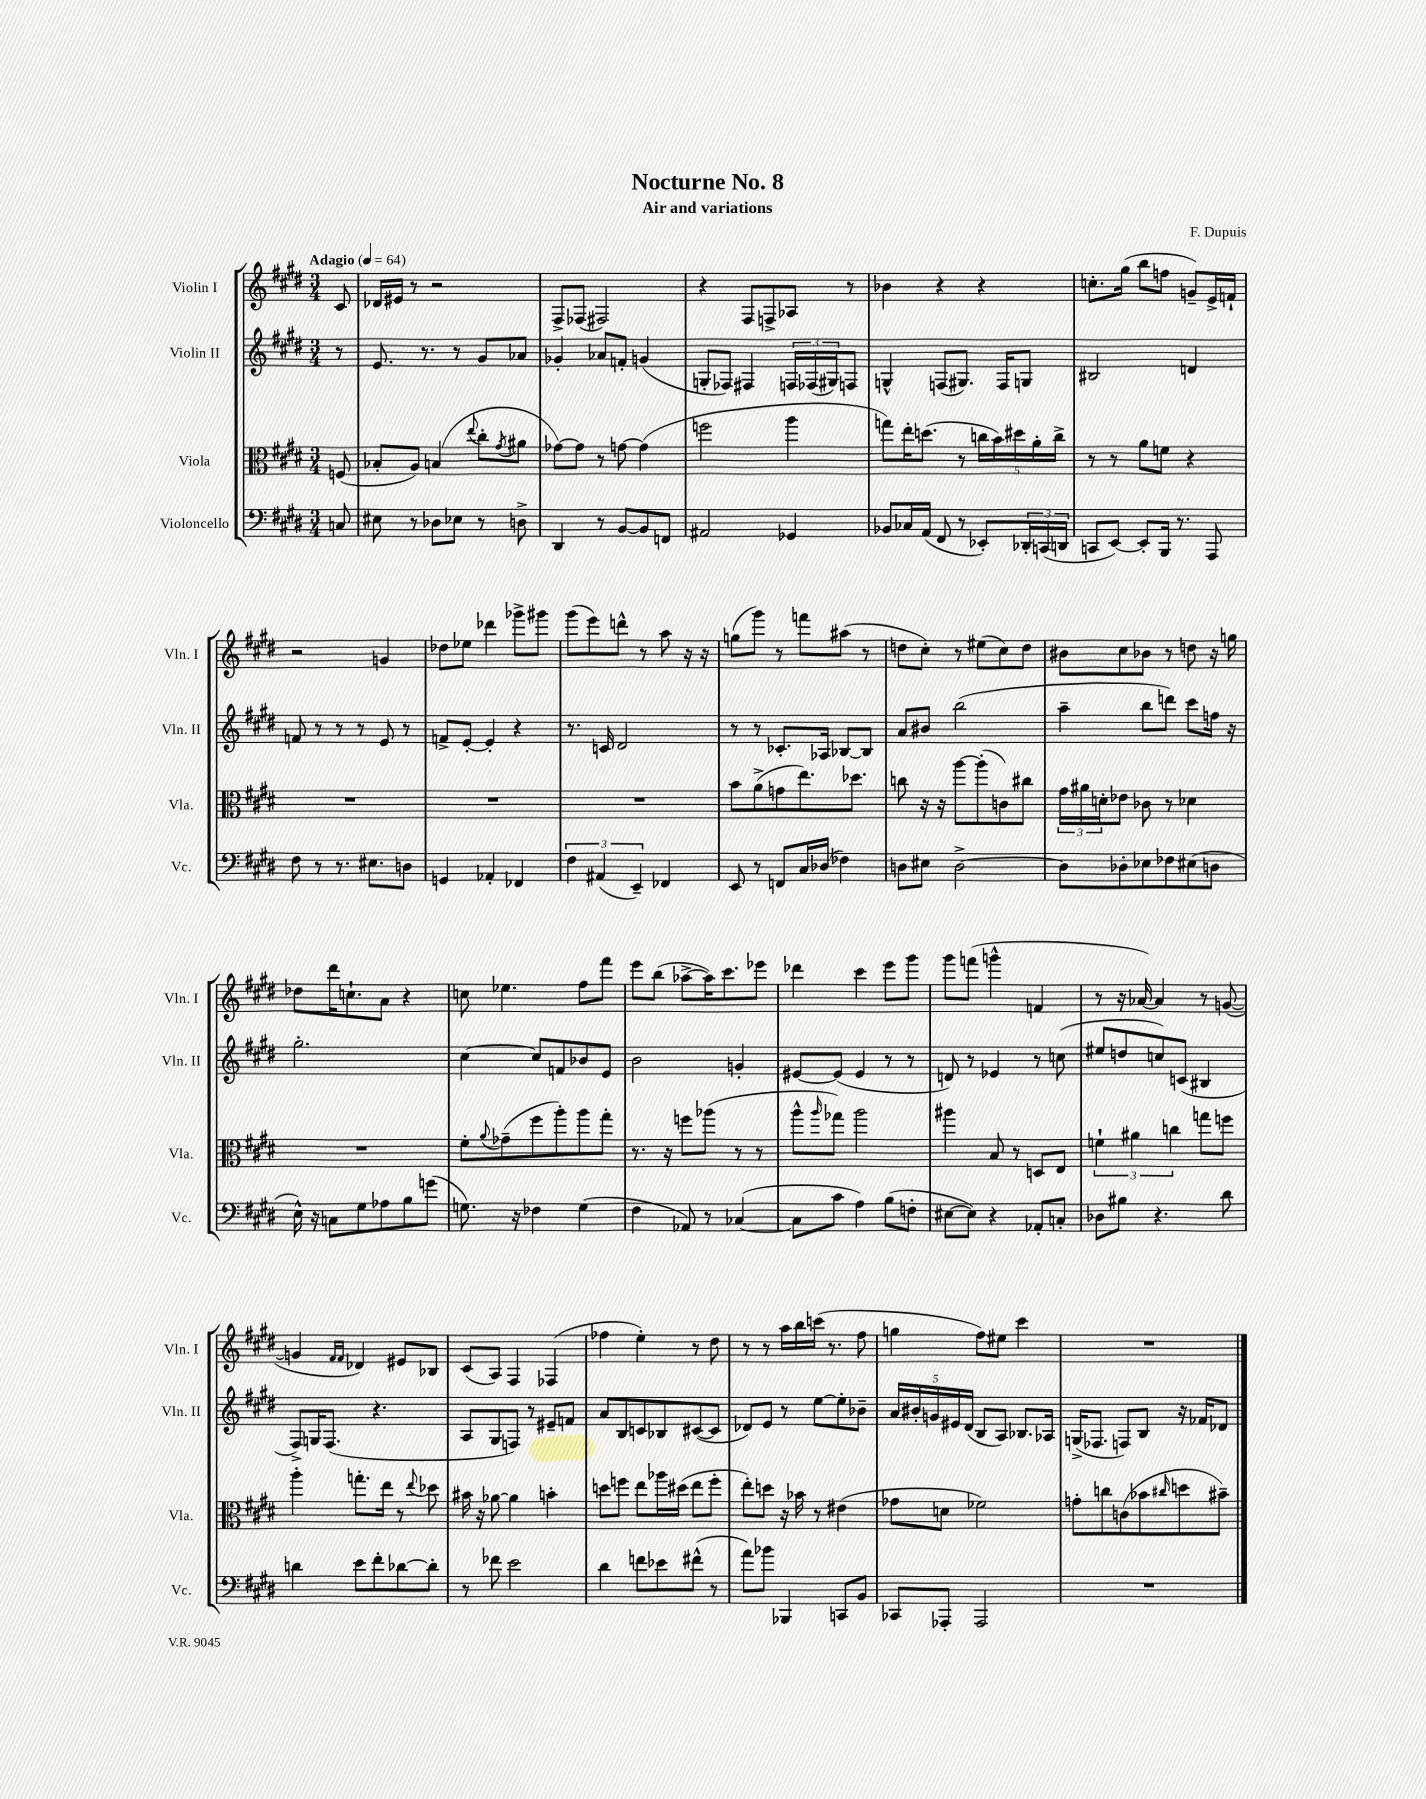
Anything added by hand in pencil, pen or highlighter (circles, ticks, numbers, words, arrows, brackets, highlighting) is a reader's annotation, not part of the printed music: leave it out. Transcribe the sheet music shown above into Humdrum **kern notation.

**kern	**kern	**kern	**kern
*staff4	*staff3	*staff2	*staff1
*clefF4	*clefC3	*clefG2	*clefG2
*k[f#c#g#d#]	*k[f#c#g#d#]	*k[f#c#g#d#]	*k[f#c#g#d#]
*M3/4	*M3/4	*M3/4	*M3/4
*MM64	*MM64	*MM64	*MM64
8C	(8F	8r	8c#
=	=	=	=
8E#	8B-'	8.e	16d-
.	.	.	16e#
8r	8A)	.	8r
.	.	8.r	.
8D-	(4B	.	2r
8E-	.	8r	.
.	8qqee	.	.
8r	8cc#'	8g#	.
.	8qg#	.	.
8D^	8a#	8a-	.
=	=	=	=
4DD#	[8g-)	4g-'	8F#^
.	8g-]	.	(8F-
8r	8r	8a-	2F#)
[8BB	[8g	8f'	.
8BB]	(4g]	(4g	.
8FF	.	.	.
=	=	=	=
2AA#	2ff	8G'	4r
.	.	8F-)	.
.	.	4F#	8F#
.	.	.	8F^
4GG-	4aa	24F	8A-
.	.	(24F-	.
.	.	24G#)	.
.	.	8F	8r
=	=	=	=
8BB-	8gg)	4G^^	4b-
16C-	16ee'	.	.
(16AA	(8.dd	.	.
8FF#	.	(8F	4r
8r	8r	8.G#)	.
8EE-')	20cc	.	4r
.	20b)	.	.
.	.	16F	.
.	20dd#	.	.
24DD-'	.	8G	.
.	20a'	.	.
(24CC	.	.	.
.	20cc^	.	.
24DD	.	.	.
=	=	=	=
8CC	8r	2B#	8.cc'
[8EE)	8r	.	.
.	.	.	(16gg#
8EE']	8a	.	8bb
16BBB	8f	.	8ff
8.r	.	.	.
.	4r	4d	8g~)
8AAA	.	.	16e^
.	.	.	16f`
=	=	=	=
8F#	2.r	8f	2r
8r	.	8r	.
8.r	.	8r	.
.	.	8r	.
8.E#	.	.	.
.	.	8e	4g
8D	.	8r	.
=	=	=	=
4GG	2.r	8f^	8dd-
.	.	[8e'	8ee-
4AA-'	.	4e']	4ddd-
4FF-	.	4r	8ggg-^
.	.	.	8ggg#
=	=	=	=
6F#	2.r	8.r	(8ggg#
.	.	.	8eee)
(6AA#	.	.	.
.	.	16c	.
.	.	2d#	8ddd^^
6EE~)	.	.	.
.	.	.	8r
4FF-	.	.	8aa
.	.	.	16r
.	.	.	16r
=	=	=	=
8EE	8b	8r	(8gg
8r	(8a^	8r	8ggg#)
8FF	8g	8.c-'	8r
16C#	8.ee)	.	8fff
(16D-	.	16A-	.
4F-)	.	[8B-	(8aa#
.	8.dd-	.	.
.	.	8B-]	8r
=	=	=	=
8D	8cc	8a	8dd
8E#	16r	8b#	8cc#')
.	16r	.	.
[2D^	[8aa	(2bb	8r
.	(8aa']	.	(8ee#
.	8c)	.	8cc#)
.	8cc#	.	8dd
=	=	=	=
8D]	24g#	4aa~	8b#
.	24a#	.	.
.	24d'	.	.
8D-'	8e-	.	8cc#
8E-	8c-	8bb	8b-
8F-	8r	8ddd)	8r
(8E#	4d-	8ccc#	8dd
8D	.	16ff	16r
.	.	16r	16gg
=	=	=	=
16E^^)	2.r	2.gg#'	8dd-
16r	.	.	.
8C	.	.	16ddd#
.	.	.	8.cc`
8G#	.	.	.
8A-	.	.	8a
8B	.	.	4r
(8g	.	.	.
=	=	=	=
8.G)	8f#'	[4cc#	8cc
.	8qqa	.	.
.	(8g-~	.	4.ee-
16r	.	.	.
4F-	8ff#	8cc#]	.
.	8aa')	8f	.
(4G	8aa	8b-	8ff#
.	8gg#'	8e	8fff#
=	=	=	=
4F#	8.r	2b	8eee
.	.	.	(8bb
.	16r	.	.
8AA-)	8ff	.	[8aa-^
8r	(8aa-	.	16aa-])
.	.	.	8.ccc#
([4C-	8r	4g'	.
.	8r	.	8eee-
=	=	=	=
8C-]	8aa^^	[8e#	4ddd-
.	16qqaa	.	.
8c#	8gg-)	(8e#]	.
4A)	2aa	4e#	4ccc#
(8B	.	8r	8eee
8F'	.	8r	8ggg#
=	=	=	=
[8E#	4aa#	8d)	8ggg#
8E#])	.	8r	(8fff
4r	8B	4e-	4ggg^^
.	8r	.	.
8AA-'	8D	8r	4f
8C'	8E	(8cc	.
=	=	=	=
8D-	6f`	8ee#	8r
8B#	.	8dd	16r
.	6a#	.	.
.	.	.	[16a-)
4.r	.	8cc)	4a-]
.	6cc	.	.
.	.	(8c	.
.	8gg	4B#	8r
8d#	8ff	.	([8g
=	=	=	=
4d	4aa'	8F#^)	4g]
.	.	16G	.
.	.	(8.F#	.
.	.	.	16qqf#
.	.	.	16qqf#
8e	8.gg'	.	4d-)
8f#'	.	4.r	.
.	16ee	.	.
[8d-	8r	.	8e#
.	8qqee	.	.
8d-']	8dd-	.	8B-
=	=	=	=
8r	16b#	8A	(8c#
.	16r	.	.
8f-	[8a-	8G#	8A)
2e	4a-]	8F)	4F#
.	.	8r	.
.	4b'	8e#~	(4F-
.	.	8f	.
=	=	=	=
4d#	8dd	8a	4ff-
.	8ff	8B	.
8f	8ee	8c	4ee')
8e-	16aa-	8B-	.
.	(16dd#	.	.
(8f#^^	8ee	([8c#	8r
8r	8ff'	8c#]	8dd#
=	=	=	=
8a)	8ee')	8d-)	8r
8b-	8dd	8e	8r
4BBB-	16r	8r	16aa
.	16b-	.	16bb
.	8r	[8ee	(16ccc
.	.	.	8.r
8CC	(4e#	8ee']	.
8BB	.	8b-~	8ff#
=	=	=	=
8CC-	8g-	20a	4gg
.	.	20b#'	.
.	.	20g	.
8AAA-'	8d	.	.
.	.	20e#	.
.	.	(20d#	.
2AAA-	2f-)	8B	8ff#)
.	.	8A)	8ee#
.	.	8.B-	4ccc#
.	.	16A-	.
=	=	=	=
2.r	8g'	(16G^	2.r
.	.	8.F-	.
.	8cc	.	.
.	(8c	8F)	.
.	8b-	8B	.
.	16qqcc#	.	.
.	8dd	16r	.
.	.	16f-	.
.	8b#~)	8d-	.
==	==	==	==
*-	*-	*-	*-
